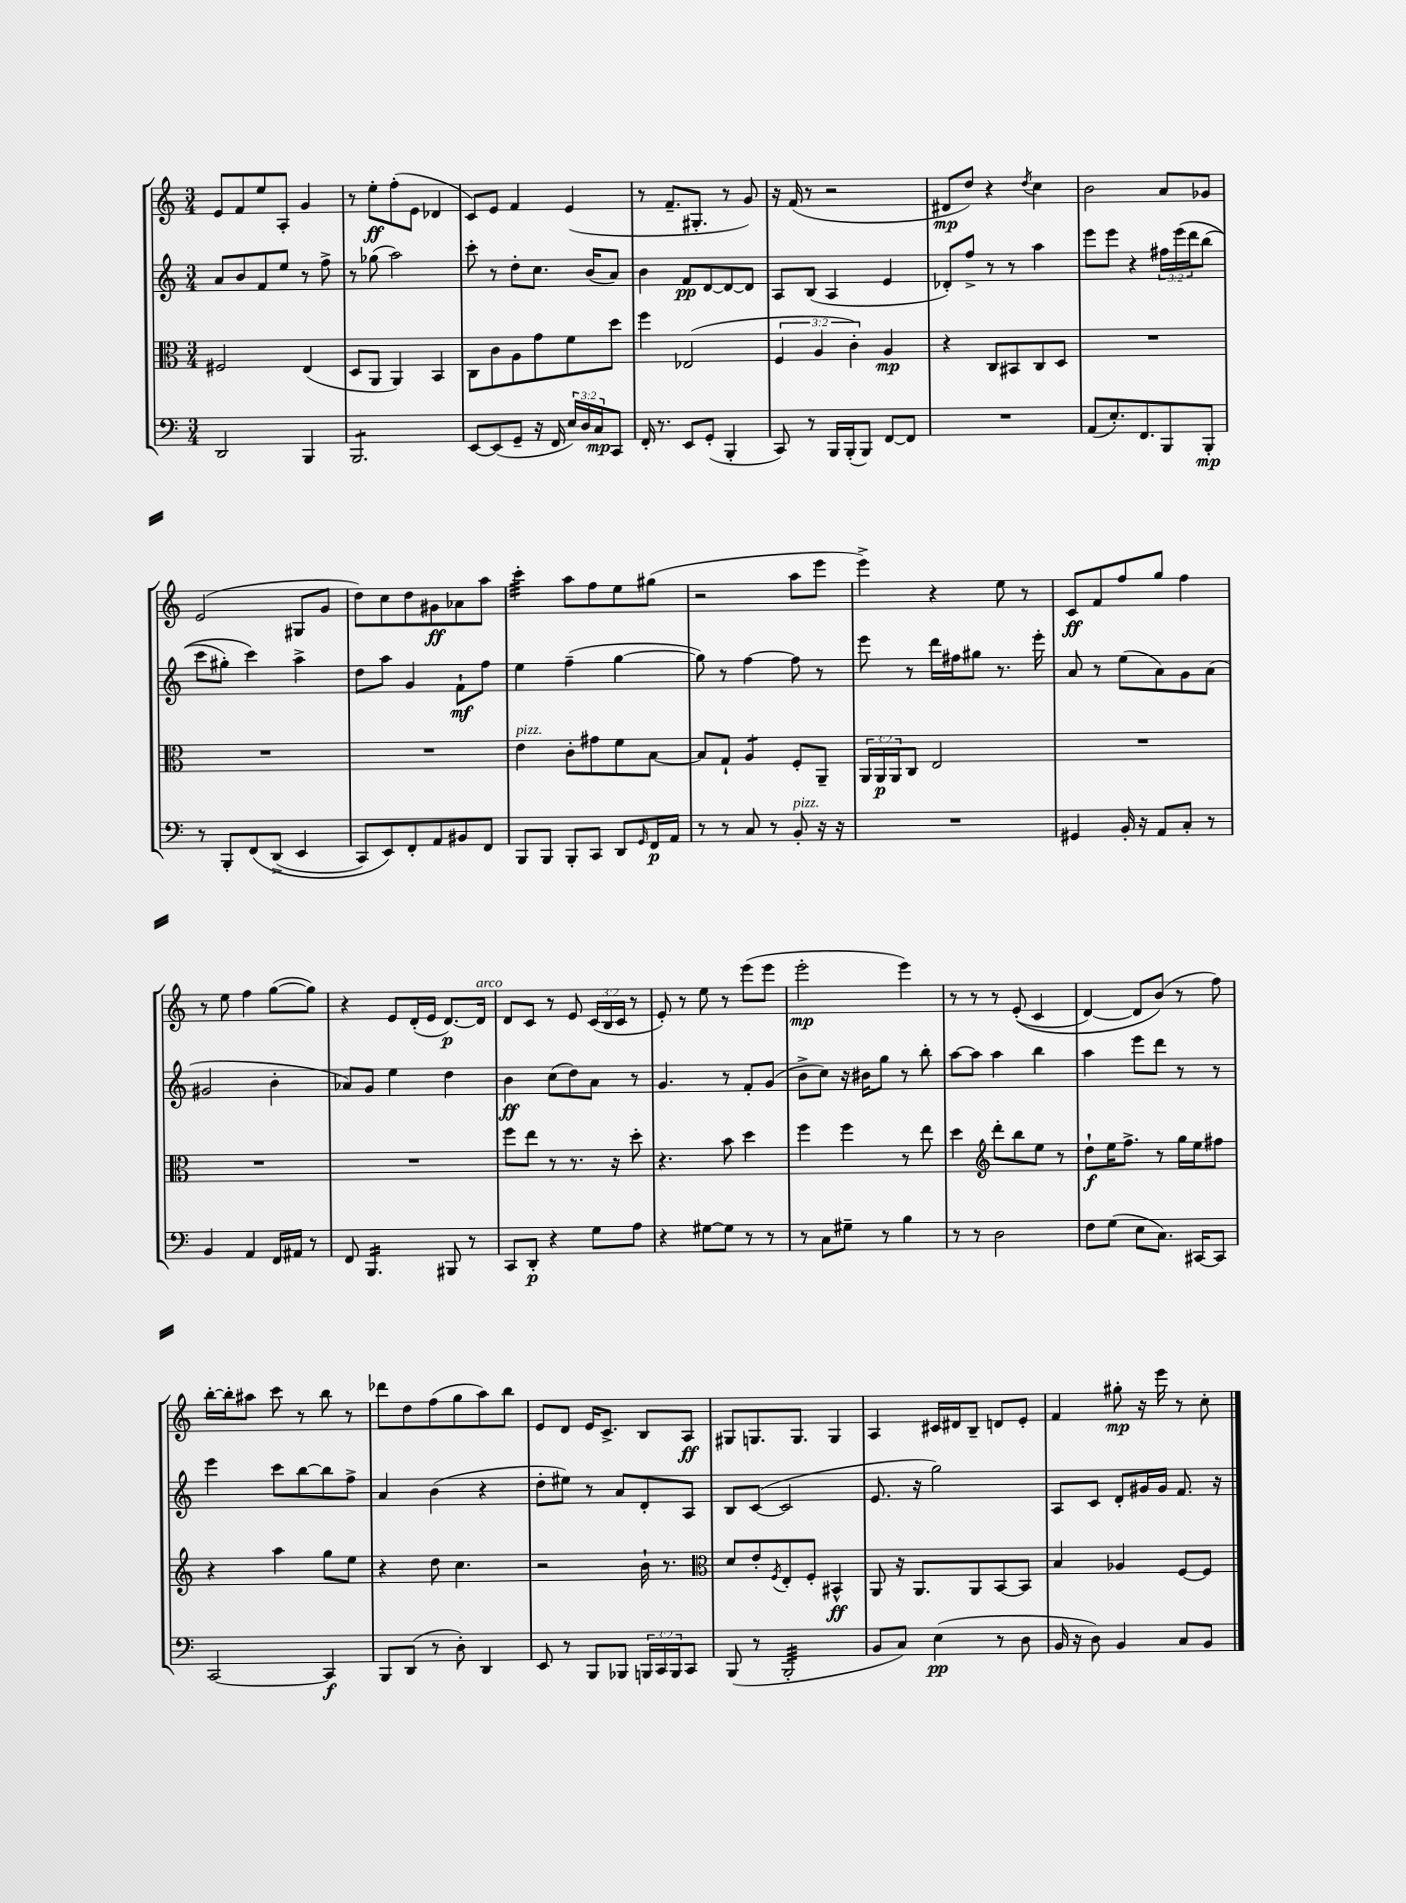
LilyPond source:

<<
\new StaffGroup <<
\new Staff = "s0" {
    \clef treble \key c \major \numericTimeSignature \time 3/4 \override Staff.TupletNumber.text = #tuplet-number::calc-fraction-text
    e'8 f'8 e''8 a8-. g'4 |
    r8 e''8-.\ff f''8-.( e'8 des'4 |
    c'8) e'8 f'4 e'4( |
    r8 f'8.-- gis8.-. r8 g'8) |
    r16 f'16( r8 r2 |
    dis'8\mp d''8) r4 \acciaccatura { d''8 } c''4 |
    b'2 a'8 ges'8 |
    e'2( gis8 g'8 |
    d''8) c''8 d''8 gis'8\ff aes'8 a''8 |
    c'''4:32-. a''8 f''8 e''8 gis''8( |
    r2 a''8 e'''8 |
    e'''4->) r4 e''8 r8 |
    c'8\ff f'8 f''8 g''8 f''4 |
    r8 e''8 f''4 g''8~( g''8) |
    r4 e'8 d'16-.( e'16 d'8.~\p) d'16^\markup { \italic "arco" } |
    d'8 c'8 r8 e'8 \tuplet 3/2 { c'16( b16 c'16 } r8 |
    e'8-.) r8 e''8 r8 e'''8( e'''8 |
    e'''2-.\mp e'''4) |
    r8 r8 r8 e'8-.(\( c'4 |
    d'4~) d'8 b'8(\) r8 f''8) |
    b''16~-. b''16-. ais''8 c'''8 r8 b''8 r8 |
    des'''8 d''8 f''8( g''8 a''8) b''8 |
    e'8 d'8 e'16 c'8.-> b8 a8\ff |
    gis8 g8. g8. g4 |
    a4 cis'16 dis'16 b8-- d'8 e'8-. |
    f'4 gis''8-.\mp r16 e'''16 r8 c''8-. \bar "|." |
}
\new Staff = "s1" {
    \clef treble \key c \major \numericTimeSignature \time 3/4 \override Staff.TupletNumber.text = #tuplet-number::calc-fraction-text
    a'8 b'8 f'8 e''8 r8 f''8-> |
    r8 ges''8( a''2) |
    c'''8-. r8 d''8-. c''8. b'16( a'8) |
    b'4 f'8\pp d'8~ d'8~ d'8 |
    a8 b8( a4 e'4 |
    des'8-.) f''8-> r8 r8 a''4 |
    e'''8 e'''8 r4 \tuplet 3/2 { fis''16 e'''16\( d'''16 } b''8( |
    c'''8 gis''8-.) c'''4\) a''4-> |
    d''8 a''8 g'4 f'8-!\mf f''8 |
    e''4 f''4--( g''4~ |
    g''8) r8 f''4~ f''8 r8 |
    e'''8 r8 d'''16 fis''16 gis''8 r8. e'''16-. |
    a'8 r8 e''8( a'8) g'8 a'8( |
    gis'2 b'4-. |
    aes'8) g'8 e''4 d''4 |
    b'4\ff c''8( d''8) a'8 r8 |
    g'4. r8 f'8-. g'8( |
    b'8-> c''8) r16 bis'16 g''8 r8 b''8-. |
    a''8~ a''8 a''4 b''4 |
    a''4 e'''8 d'''8 r8 r8 |
    e'''4 c'''8 b''8~ b''8 f''8-> |
    a'4 b'4( r4 |
    d''8-. eis''8) r8 a'8 d'8-. a8 |
    b8 c'8~( c'2 |
    e'8. r16 g''2) |
    a8 c'8 d'8-. gis'16 gis'16 f'8. r16 \bar "|." |
}
\new Staff = "s2" {
    \clef alto \key c \major \numericTimeSignature \time 3/4 \override Staff.TupletNumber.text = #tuplet-number::calc-fraction-text
    fis2 e4( |
    d8 a,8 a,4) b,4 |
    c8 c'8 a8 g'8 f'8 d''8 |
    f''4 ees2( |
    \tuplet 3/2 { f4 a4 c'4-.) } a4\mp |
    r4 c8 bis,8 c8 d8 |
    R2. |
    R2. |
    R2. |
    e'4^\markup { \italic "pizz." } c'8-. gis'8 f'8 b8~ |
    b8 g8-! a4:8 f8-. a,8-- |
    \tuplet 3/2 { a,16 a,16\p a,16 } c8 e2 |
    R2. |
    R2. |
    R2. |
    f''8 e''8 r8 r8. r16 d''8-. |
    r4. b'8 d''4 |
    f''4 f''4 r8 e''8 |
    d''4 \clef treble d'''8-. b''8 e''8 r8 |
    d''8-!\f e''16 f''8.-> r8 g''16 e''16 fis''8 |
    r4 a''4 g''8 e''8 |
    r4 d''8 c''4. |
    r2 b'16-! r8. |
    \clef alto d'8 e'8-. \acciaccatura { f8 } e8-. f8-. bis,4-^\ff |
    a,8 r16 a,8. a,8 b,8~ b,8 |
    b4 aes4 f8~ f8 \bar "|." |
}
\new Staff = "s3" {
    \clef bass \key c \major \numericTimeSignature \time 3/4 \override Staff.TupletNumber.text = #tuplet-number::calc-fraction-text
    d,2 b,,4 |
    b,,2.:8 |
    e,8~ e,8( g,8-- r16 f,16 \tuplet 3/2 { e16) d16 c16\mp } c,8 |
    f,16-. r8. e,8 g,8-.( b,,4-. |
    c,8) r8 b,,16 b,,16-.( b,,8) f,8~ f,8 |
    R2. |
    a,8( e8.-.) f,8. b,,8 b,,8-.\mp |
    r8 b,,8-. f,8\( d,8->( e,4 |
    c,8) e,8\) f,8-. a,8 bis,8 f,8 |
    b,,8 b,,8 b,,8-. c,8 d,8 \grace { g,16 } f,16\p a,16 |
    r8 r8 c8 r8 b,8-.^\markup { \italic "pizz." } r16 r16 |
    R2. |
    gis,4 b,16-. r16 a,8 c8-. r8 |
    b,4 a,4 f,16 ais,16 r8 |
    f,8 b,,4.:16 bis,,8 r8 |
    c,8 d,8-.\p r4 g8 a8 |
    r4 gis8~ gis8 r8 r8 |
    r8 c8 gis8-- r8 b4 |
    r8 r8 d2 |
    f8 g8( e8 c8.) cis,16~ cis,8 |
    c,2~ c,4\f |
    b,,8 d,8( r8 d8-.) d,4 |
    e,8 r8 b,,8 bes,,8 \tuplet 3/2 { b,,16 c,16 b,,16 } c,8 |
    b,,8( r8 b,,2:32-. |
    b,8 c8) e4\pp( r8 d8 |
    b,16 r16 d8) b,4 c8 b,8 \bar "|." |
}
>>
>>
\layout { \context { \Score \remove "Bar_number_engraver" } }
